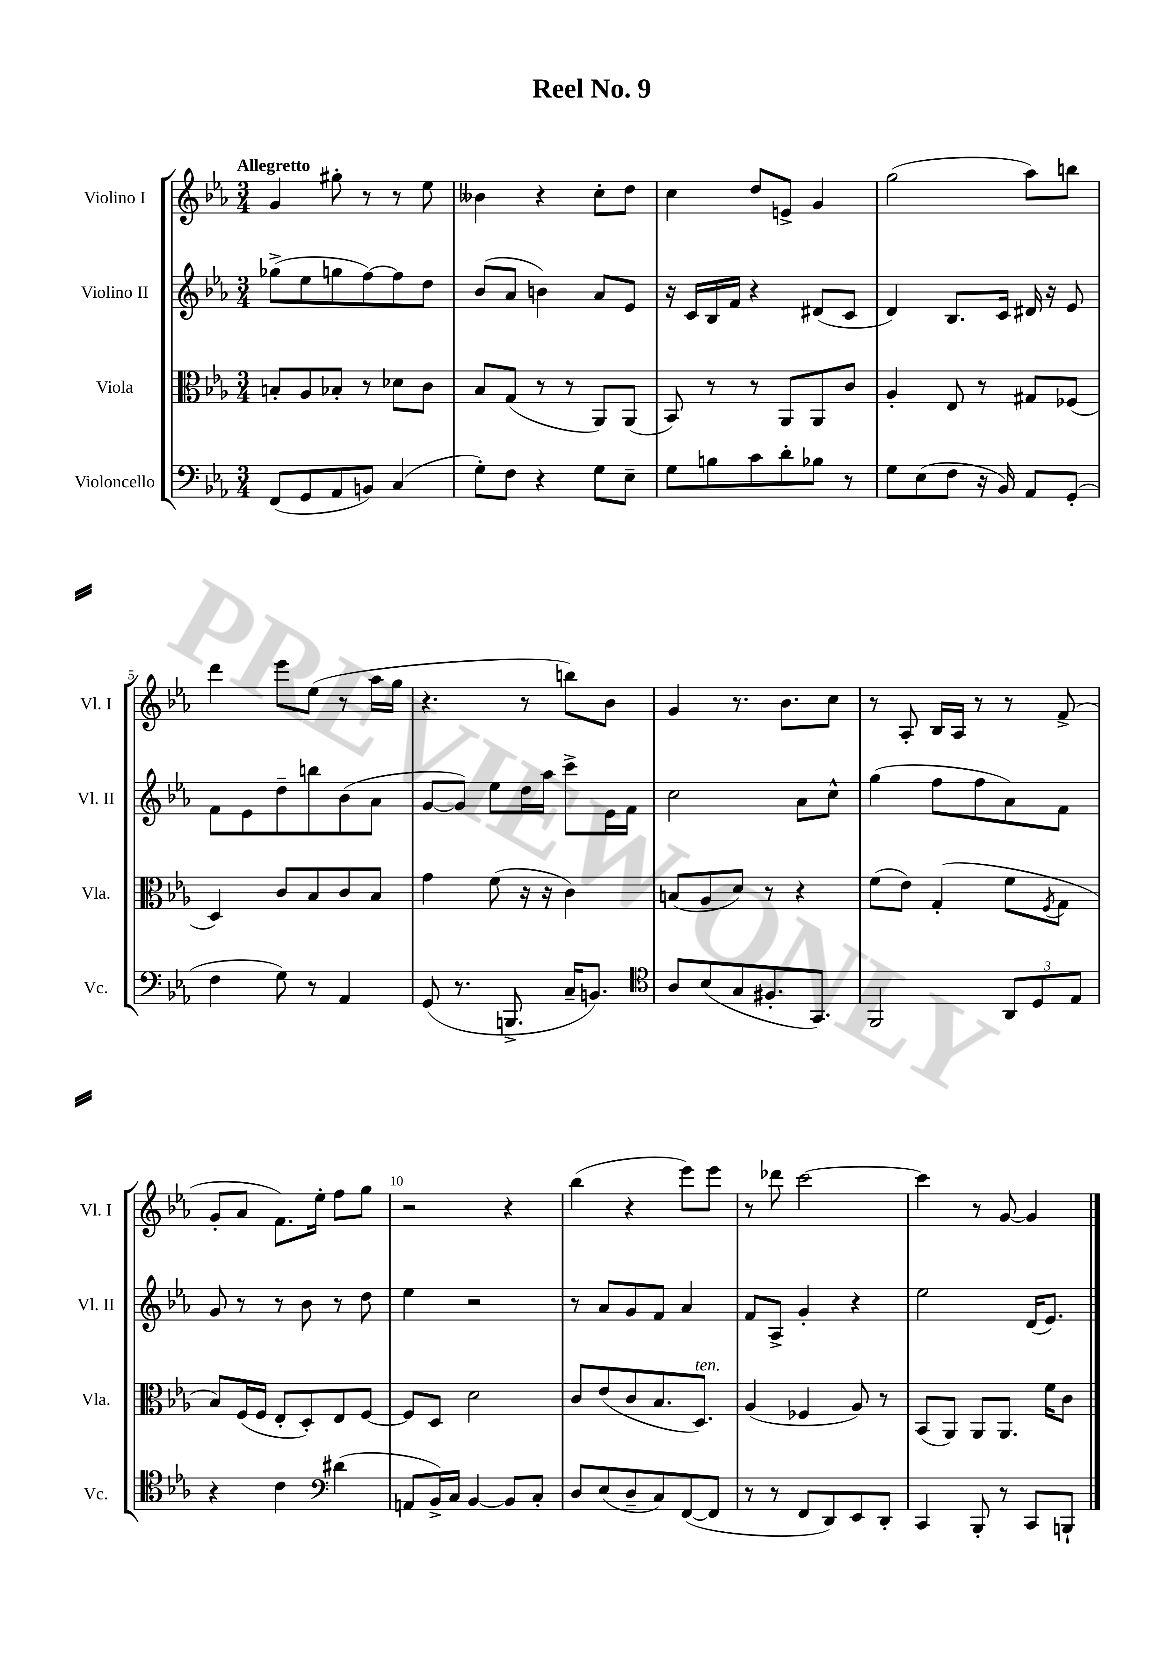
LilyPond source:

\header { title = "Reel No. 9" }
<<
\new StaffGroup <<
\new Staff = "s0" \with { instrumentName = "Violino I" shortInstrumentName = "Vl. I" } {
    \clef treble \key ees \major \numericTimeSignature \time 3/4 \tempo "Allegretto"
    g'4 gis''8-. r8 r8 ees''8 |
    beses'4 r4 c''8-. d''8 |
    c''4 d''8 e'8-> g'4 |
    g''2( aes''8) b''8 |
    d'''4 ees'''8 ees''8( r8 aes''16 g''16 |
    r4. r8 b''8) bes'8 |
    g'4 r8. bes'8. c''8 |
    r8 aes8-. bes16 aes16 r8 r8 f'8->( |
    g'8-. aes'8 f'8.) ees''16-. f''8 g''8 |
    r2 r4 |
    bes''4( r4 ees'''8) ees'''8 |
    r8 des'''8 c'''2~ |
    c'''4 r8 g'8~ g'4 \bar "|." |
}
\new Staff = "s1" \with { instrumentName = "Violino II" shortInstrumentName = "Vl. II" } {
    \clef treble \key ees \major \numericTimeSignature \time 3/4
    ges''8->( ees''8 g''8 f''8~) f''8 d''8 |
    bes'8( aes'8 b'4) aes'8 ees'8 |
    r16 c'16 bes16 f'16 r4 dis'8( c'8 |
    d'4) bes8. c'16 dis'16 r16 ees'8 |
    f'8 ees'8 d''8-- b''8 bes'8( aes'8 |
    g'8~ g'8) ees''8 d''16 aes''16 c'''8-> ees'16 f'16 |
    c''2 aes'8 c''8-^ |
    g''4( f''8 f''8 aes'8) f'8 |
    g'8 r8 r8 bes'8 r8 d''8 |
    ees''4 r2 |
    r8 aes'8 g'8 f'8 aes'4 |
    f'8 aes8-> g'4-. r4 |
    ees''2 d'16( ees'8.) \bar "|." |
}
\new Staff = "s2" \with { instrumentName = "Viola" shortInstrumentName = "Vla." } {
    \clef alto \key ees \major \numericTimeSignature \time 3/4
    b8-. aes8 bes8-. r8 des'8 c'8 |
    bes8 g8( r8 r8 aes,8) aes,8( |
    bes,8) r8 r8 aes,8 aes,8 c'8 |
    aes4-. ees8 r8 gis8 fes8( |
    d4) c'8 bes8 c'8 bes8 |
    g'4 f'8( r16 r16 c'4) |
    b8( aes8 d'8) r8 r4 |
    f'8( ees'8) g4-.( f'8 \acciaccatura { f8 } g8 |
    bes8) f16( f16 ees8-. d8-.) ees8 f8~ |
    f8 d8 d'2 |
    c'8 ees'8( c'8 bes8. d8.^\markup { \italic "ten." }) |
    aes4( fes4 aes8) r8 |
    bes,8( aes,8) aes,8 aes,8. f'16 c'8 \bar "|." |
}
\new Staff = "s3" \with { instrumentName = "Violoncello" shortInstrumentName = "Vc." } {
    \clef bass \key ees \major \numericTimeSignature \time 3/4
    f,8( g,8 aes,8 b,8) c4( |
    g8-.) f8 r4 g8 ees8-- |
    g8 b8 c'8 d'8-. bes8 r8 |
    g8 ees8( f8 r16 bes,16) aes,8 g,8-.( |
    f4 g8) r8 aes,4 |
    g,8( r8. b,,8.-> c16-- b,8.) |
    \clef tenor aes8 bes8( g8 fis8.-. g,8.) |
    f,2 \tuplet 3/2 { aes,8 d8 ees8 } |
    r4 c'4 \clef bass dis'4( |
    a,8 bes,16->) c16 bes,4~ bes,8 c8-. |
    d8 ees8( d8-- c8) f,8~( f,8 |
    r8 r8 f,8 d,8) ees,8 d,8-. |
    c,4 bes,,8-. r8 c,8 b,,8-! \bar "|." |
}
>>
>>
\layout { \context { \Score \override BarNumber.break-visibility = ##(#f #t #t) barNumberVisibility = #(every-nth-bar-number-visible 5) } }
